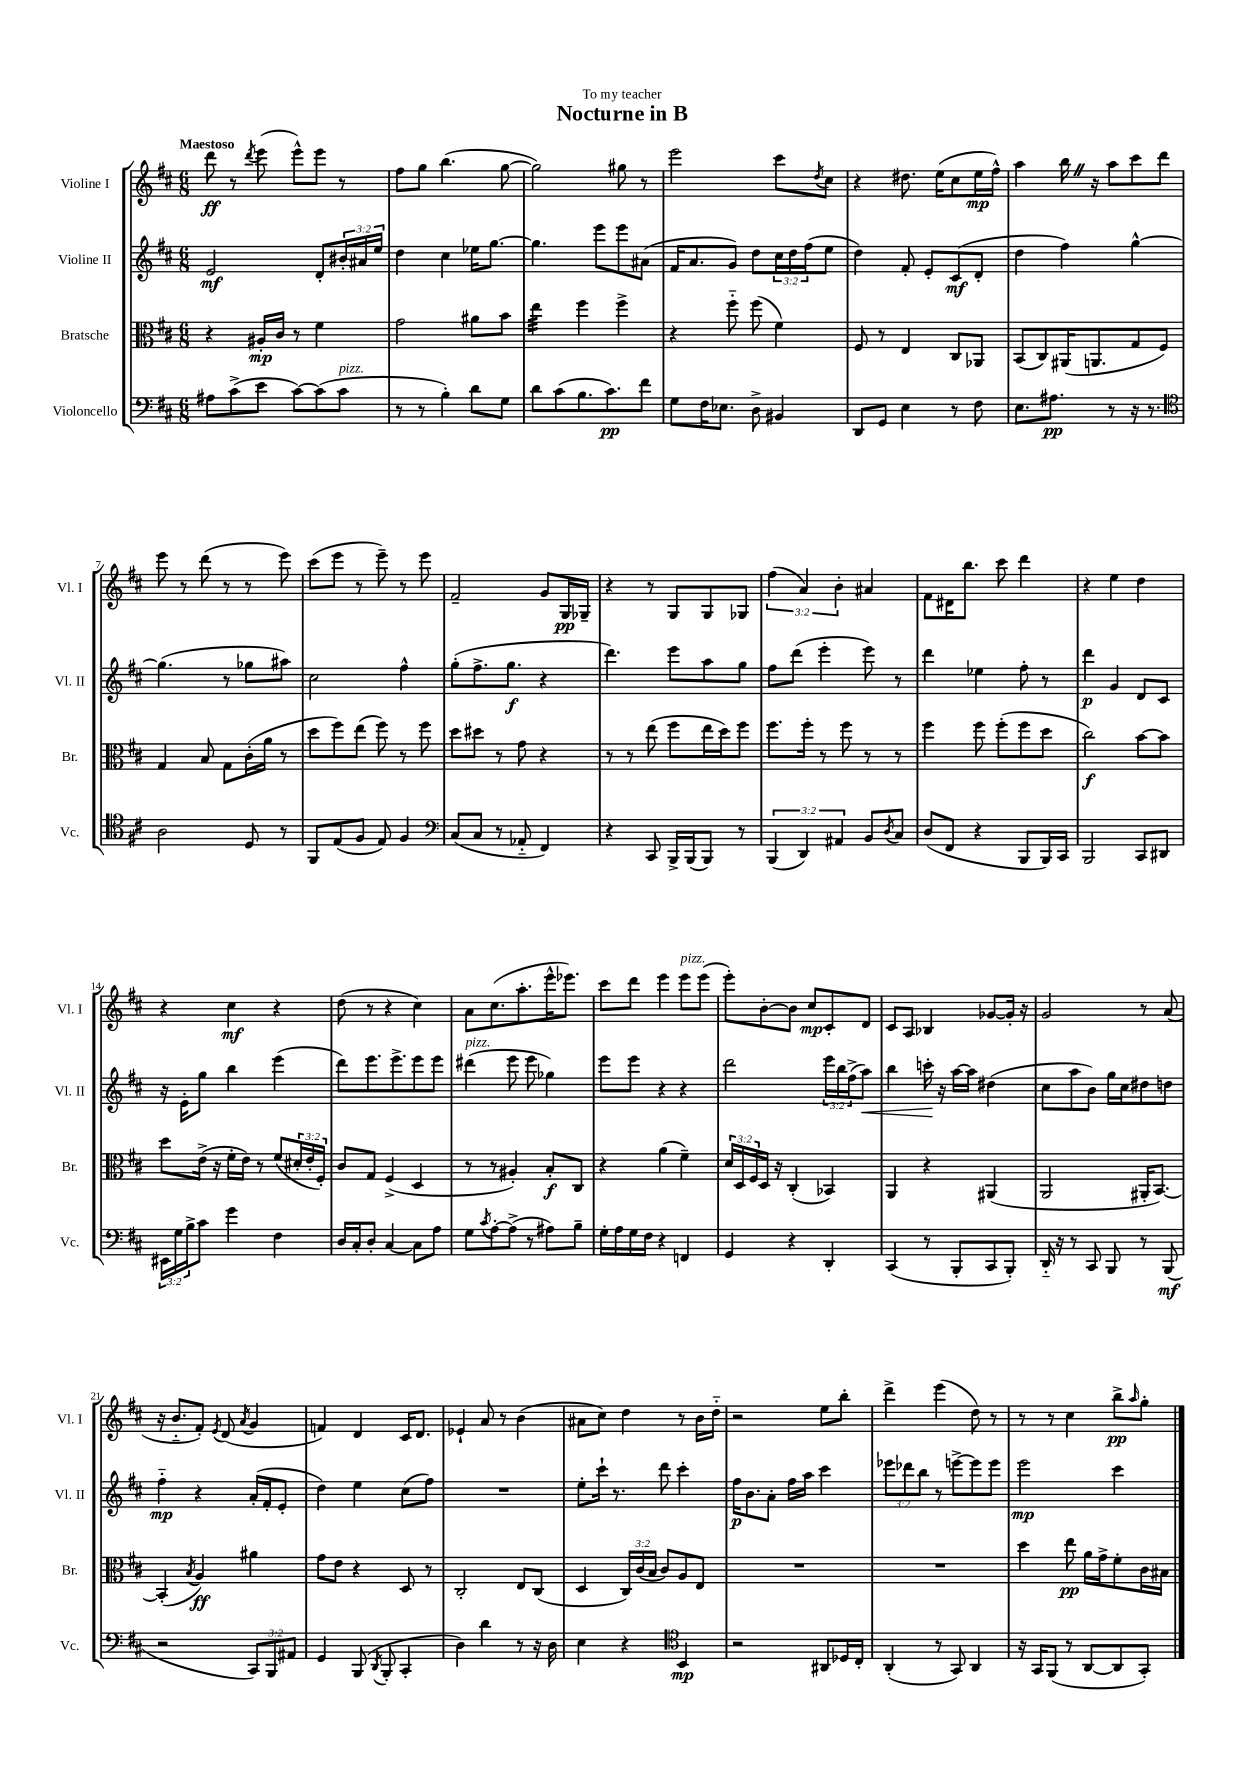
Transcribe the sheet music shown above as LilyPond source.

\header { title = "Nocturne in B" dedication = "To my teacher" }
<<
\new StaffGroup <<
\new Staff = "s0" \with { instrumentName = "Violine I" shortInstrumentName = "Vl. I" } {
    \clef treble \key d \major \numericTimeSignature \time 6/8 \override Staff.TupletNumber.text = #tuplet-number::calc-fraction-text \tempo "Maestoso"
    d'''8\ff r8 \acciaccatura { d'''8 } e'''8( e'''8-^) e'''8 r8 |
    fis''8 g''8 b''4.( g''8~ |
    g''2) gis''8 r8 |
    e'''2 cis'''8 \acciaccatura { d''8 } cis''8 |
    r4 dis''8. e''16( cis''8 e''16\mp fis''16-^) |
    a''4 b''16 \once \override BreathingSign.text = \markup { \musicglyph "scripts.caesura.straight" } \breathe r16 a''8 cis'''8 d'''8 |
    e'''8 r8 d'''8( r8 r8 e'''8) |
    cis'''8( e'''8 r8 e'''8--) r8 e'''8 |
    fis'2-- g'8 g16\pp ges16-- |
    r4 r8 g8 g8 ges8 |
    \tuplet 3/2 { fis''4( a'4) b'4-. } ais'4 |
    fis'8 dis'16 b''8. cis'''8 d'''4 |
    r4 e''4 d''4 |
    r4 cis''4\mf r4 |
    d''8( r8 r4 cis''4) |
    a'8 cis''8.( a''8.-. e'''16-^ ees'''8.) |
    cis'''8 d'''8 e'''4 e'''8^\markup { \italic "pizz." } e'''8( |
    e'''8-.) b'8~-. b'8 cis''8\mp cis'8-. d'8 |
    cis'8 a8 bes4 ges'8~ ges'16-. r16 |
    g'2 r8 a'8( |
    r16 b'8.-_ fis'8-.) \acciaccatura { e'8 } d'8( \acciaccatura { a'8 } g'4 |
    f'4) d'4 cis'16 d'8. |
    ees'4-! a'8 r8 b'4( |
    ais'8 cis''8) d''4 r8 b'16 d''16-_ |
    r2 e''8 b''8-. |
    d'''4-> e'''4( d''8) r8 |
    r8 r8 cis''4 b''8->\pp \grace { a''16 } g''8-. \bar "|." |
}
\new Staff = "s1" \with { instrumentName = "Violine II" shortInstrumentName = "Vl. II" } {
    \clef treble \key d \major \numericTimeSignature \time 6/8 \override Staff.TupletNumber.text = #tuplet-number::calc-fraction-text
    e'2\mf d'8-. \tuplet 3/2 { bis'16-. ais'16 e''16 } |
    d''4 cis''4 ees''16 g''8.~ |
    g''4. e'''8 e'''8 ais'8( |
    fis'16 a'8. g'8) d''8 \tuplet 3/2 { cis''16 d''16 fis''16( } e''8 |
    d''4) fis'8-. e'8-. cis'8\mf( d'8-. |
    d''4 fis''4) g''4~-^ |
    g''4.( r8 ges''8 ais''8) |
    cis''2 fis''4-^ |
    g''8-.( fis''8.-> g''8.\f r4 |
    d'''4.) e'''8 a''8 g''8 |
    fis''8 d'''8( e'''4-. e'''8) r8 |
    d'''4 ees''4 fis''8-. r8 |
    d'''4\p g'4 d'8 cis'8 |
    r16 e'16-. g''8 b''4 e'''4( |
    d'''8) e'''8. e'''8.-> e'''8 e'''8 |
    dis'''4^\markup { \italic "pizz." }( e'''8 e'''8 ges''4) |
    e'''8 e'''8 r4 r4 |
    d'''2 \tuplet 3/2 { e'''16 b''16 fis''16->( } a''8\<) |
    b''4 c'''16-.\! r16 a''16~ a''16 dis''4( |
    cis''8 a''8 b'8) g''16 cis''16 dis''8 d''8 |
    fis''4-_\mp r4 a'16-.( fis'16-. e'8-. |
    d''4) e''4 cis''8( fis''8) |
    R2. |
    e''8-. cis'''16-! r8. d'''8 cis'''4-. |
    fis''16\p b'8. a'8-. fis''16 a''16 cis'''4 |
    \tuplet 3/2 { ees'''8 des'''8 b''8 } r8 e'''8~-> e'''8 e'''8 |
    e'''2\mp cis'''4 \bar "|." |
}
\new Staff = "s2" \with { instrumentName = "Bratsche" shortInstrumentName = "Br." } {
    \clef alto \key d \major \numericTimeSignature \time 6/8 \override Staff.TupletNumber.text = #tuplet-number::calc-fraction-text
    r4 ais16-.\mp cis'16 r8 fis'4 |
    g'2 ais'8 b'8 |
    e''4:32 fis''4 fis''4-> |
    r4 fis''8-_ fis''8( fis'4) |
    fis8 r8 e4 cis8 aes,8 |
    b,8( cis8) ais,16( a,8. g8 fis8) |
    g4 b8 g8 cis'16-.( a'16 r8 |
    d''8 fis''8) e''8( fis''8) r8 fis''8 |
    d''8 dis''8 r8 g'8 r4 |
    r8 r8 e''8( fis''8 e''16 d''16) fis''8 |
    fis''8. fis''16-. r8 fis''8 r8 r8 |
    fis''4 fis''8 fis''8-.( fis''8 d''8 |
    cis''2\f) b'8~ b'8 |
    d''8 e'16->( r16 fis'16-. e'16) r8 fis'8( \tuplet 3/2 { dis'16-. e'16-. fis16-.) } |
    cis'8 g8 fis4->( d4 |
    r8 r8 ais4-.) b8-.\f cis8 |
    r4 a'4( fis'4--) |
    \tuplet 3/2 { d'16 d16 fis16 } d16 r16 cis4-.( bes,4) |
    a,4 r4 ais,4( |
    a,2 ais,16-. b,8.~) |
    b,4-.( \acciaccatura { b8 } a4\ff) ais'4 |
    g'8 e'8 r4 d8 r8 |
    cis2-. e8 cis8( |
    d4 \tuplet 3/2 { cis16) cis'16( b16 } cis'8) a8 e8 |
    R2. |
    R2. |
    d''4 e''8\pp a'16 g'16-> fis'8-. cis'16 bis16 \bar "|." |
}
\new Staff = "s3" \with { instrumentName = "Violoncello" shortInstrumentName = "Vc." } {
    \clef bass \key d \major \numericTimeSignature \time 6/8 \override Staff.TupletNumber.text = #tuplet-number::calc-fraction-text
    ais8 cis'8->( e'8 cis'8~) cis'8( cis'8^\markup { \italic "pizz." } |
    r8 r8 b4-.) d'8 g8 |
    d'8 cis'8( b8. cis'8.\pp) fis'8 |
    g8 fis16 ees8. d8-> bis,4 |
    d,8 g,8 e4 r8 fis8 |
    e8. ais8.\pp r8 r16 r8. |
    \clef tenor a2 d8 r8 |
    fis,8 e8( fis8 e8) fis4 |
    \clef bass cis8( cis8 r8 aes,8-_ fis,4) |
    r4 cis,8 b,,16-> b,,16( b,,8) r8 |
    \tuplet 3/2 { b,,4( d,4) ais,4 } b,8 \acciaccatura { d8 } cis8 |
    d8( fis,8 r4 b,,8 b,,16) cis,16 |
    b,,2 cis,8 dis,8 |
    \tuplet 3/2 { eis,16 g16 b16-> } cis'8 g'4 fis4 |
    d16 cis16-. d8-. cis4~ cis8 a8 |
    g8 \acciaccatura { cis'8 } a8~-. a8->( r8 ais8) b8-- |
    g16-. a16 g16 fis16 r4 f,4 |
    g,4 r4 d,4-. |
    cis,4( r8 b,,8-. cis,8 b,,8-.) |
    d,16-_ r16 r8 cis,8 b,,8 r8 b,,8\mf( |
    r2 \tuplet 3/2 { cis,8) b,,8 ais,8 } |
    g,4 b,,8( \acciaccatura { d,8 } b,,8-. cis,4-. |
    d4) d'4 r8 r16 d16 |
    e4 r4 \clef tenor b,4\mp |
    r2 ais,8 des16 cis16-. |
    a,4-.( r8 g,8) a,4 |
    r16 g,16 fis,8( r8 a,8~ a,8 g,8-.) \bar "|." |
}
>>
>>
